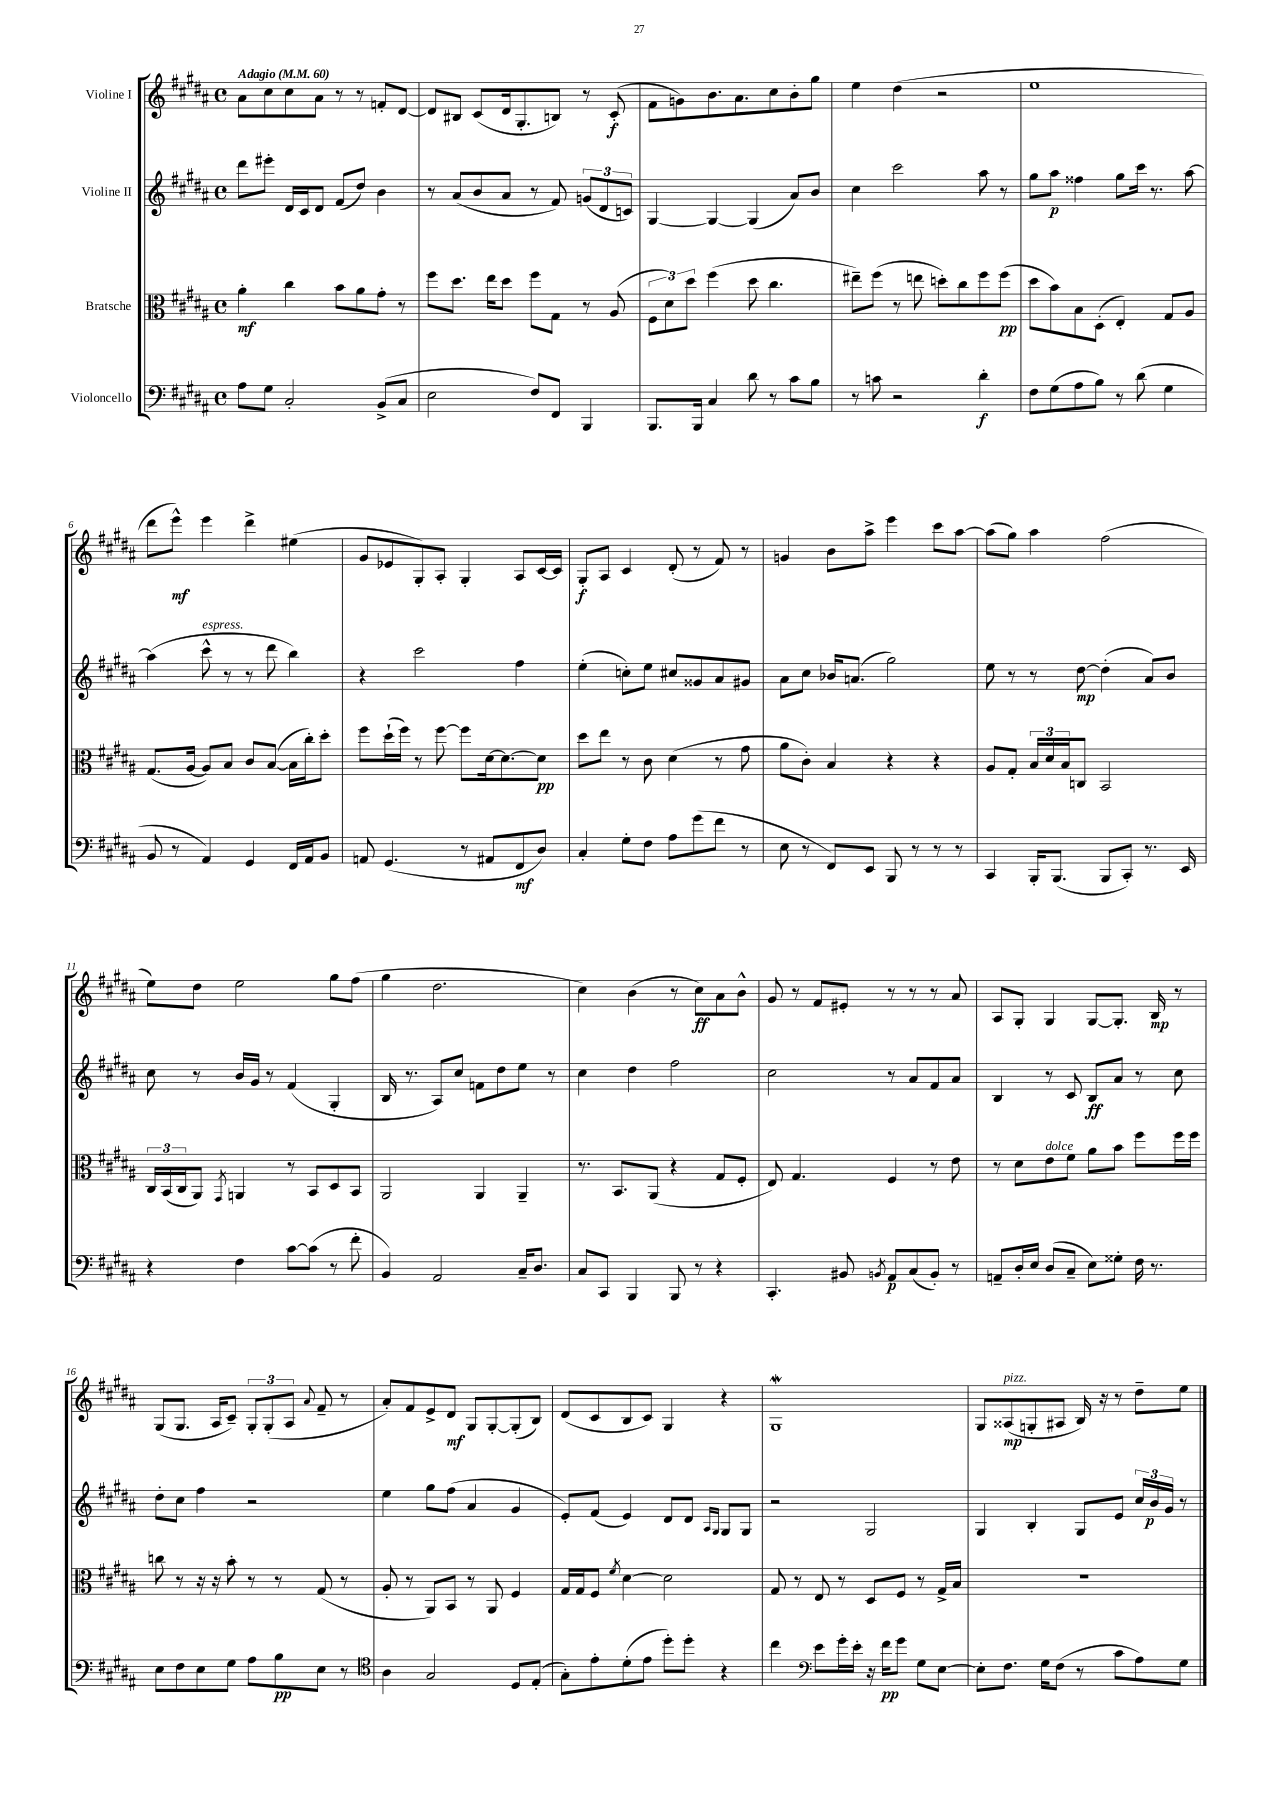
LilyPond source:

<<
\new StaffGroup <<
\new Staff = "s0" \with { instrumentName = "Violine I" } {
    \clef treble \key b \major \defaultTimeSignature \time 4/4 \tempo "Adagio" 4 = 60
    ais'8 cis''8 cis''8 ais'8 r8 r8 f'8-. dis'8~ |
    dis'8 bis8 cis'8( dis'16 gis8.-. b8) r8 cis'8-.\f( |
    fis'8 g'8) b'8. ais'8. cis''8 b'8-. gis''8 |
    e''4 dis''4( r2 |
    e''1 |
    dis'''8 e'''8-^\mf) e'''4 dis'''4-> eis''4( |
    gis'8 ees'8 gis8-.) ais8-. gis4-. ais8 cis'16~ cis'16 |
    gis8-.\f ais8 cis'4 dis'8-.( r8 fis'8) r8 |
    g'4 b'8 ais''8-> e'''4 cis'''8 ais''8~ |
    ais''8( gis''8) ais''4 fis''2( |
    e''8) dis''8 e''2 gis''8 fis''8( |
    gis''4 dis''2. |
    cis''4) b'4( r8 cis''8\ff) ais'8 b'8-^ |
    gis'8 r8 fis'8 eis'8-. r8 r8 r8 ais'8 |
    ais8 gis8-. gis4 gis8~ gis8.-. b16\mp r8 |
    gis8( gis8. ais16 cis'8--) \tuplet 3/2 { gis8-. gis8-.( ais8 } \appoggiatura { ais'8 } fis'8-- r8 |
    ais'8-.) fis'8 e'8-> dis'8\mf gis8 gis8~-. gis8-.( b8) |
    dis'8( cis'8 b8 cis'8) gis4 r4 |
    gis1\mordent |
    gis8 aisis8\mp^\markup { \italic "pizz." }( g8-. ais8 b16) r16 r8 dis''8-- e''8 \bar "|." |
}
\new Staff = "s1" \with { instrumentName = "Violine II" } {
    \clef treble \key b \major \defaultTimeSignature \time 4/4
    dis'''8 eis'''8-. dis'16 cis'16 dis'8 fis'8( dis''8) b'4 |
    r8 ais'8( b'8 ais'8 r8 fis'8) \tuplet 3/2 { g'8( dis'8 c'8) } |
    gis4~ gis4~ gis4( ais'8) b'8 |
    cis''4 cis'''2 ais''8 r8 |
    gis''8 ais''8\p fisis''4 gis''8 cis'''16 r8. ais''8~ |
    ais''4( cis'''8-^^\markup { \italic "espress." } r8 r8 dis'''8 b''4) |
    r4 cis'''2 fis''4 |
    e''4-.( c''8-.) e''8 cis''8 gisis'8 ais'8 gis'8 |
    ais'8 cis''8 bes'16 a'8.( gis''2) |
    e''8 r8 r8 dis''8~\mp dis''4-.( ais'8) b'8 |
    cis''8 r8 b'16 gis'16 r8 fis'4( gis4-. |
    b16 r8. ais8) cis''8 f'8 dis''8 e''8 r8 |
    cis''4 dis''4 fis''2 |
    cis''2 r8 ais'8 fis'8 ais'8 |
    b4 r8 cis'8 b8\ff ais'8 r8 cis''8 |
    dis''8-. cis''8 fis''4 r2 |
    e''4 gis''8 fis''8( ais'4 gis'4 |
    e'8-.) fis'8( e'4) dis'8 dis'8 \grace { ais16 gis16 } gis8 gis8 |
    r2 gis2 |
    gis4 b4-. gis8 e'8 \tuplet 3/2 { cis''16 b'16\p gis'16 } r8 \bar "|." |
}
\new Staff = "s2" \with { instrumentName = "Bratsche" } {
    \clef alto \key b \major \defaultTimeSignature \time 4/4
    ais'4-.\mf cis''4 b'8 ais'8 gis'8-. r8 |
    fis''8 dis''8. e''16 dis''8 fis''8 gis8 r8 ais8( |
    \tuplet 3/2 { fis8 dis'8) dis''8 } fis''4( dis''8 cis''4. |
    eis''8--) fis''8( r8 e''8 d''8-.) cis''8 fis''8 fis''8\pp( |
    dis''8 b'8) b8 dis8-.( e4-.) gis8 ais8 |
    gis8.( ais16~ ais8) b8 cis'8 b8~( b16 cis''16-.) dis''8-. |
    fis''8 dis''16-!( fis''16) r8 fis''8~ fis''8 dis'16~ dis'8.~ dis'8\pp |
    dis''8 e''8 r8 cis'8 dis'4( r8 gis'8 |
    ais'8 cis'8-.) b4 r4 r4 |
    ais8 gis8-. \tuplet 3/2 { b16 dis'16 b16 } c8 b,2 |
    \tuplet 3/2 { cis16 b,16( cis16 } ais,8) \acciaccatura { gis,8 } a,4 r8 b,8 dis8 b,8 |
    ais,2 ais,4 ais,4-- |
    r8. b,8. ais,8( r4 gis8 fis8-. |
    e8) gis4. fis4 r8 e'8 |
    r8 dis'8 e'8^\markup { \italic "dolce" } fis'8 ais'8 b'8 fis''8 fis''16 fis''16 |
    c''8 r8 r16 r16 b'8-. r8 r8 gis8( r8 |
    ais8-. r8 ais,8) b,8 r8 ais,8 fis4 |
    gis16 gis16 fis8 \acciaccatura { fis'8 } dis'4~ dis'2 |
    gis8 r8 e8 r8 dis8 fis8 r8 gis16-> b16 |
    r1 \bar "|." |
}
\new Staff = "s3" \with { instrumentName = "Violoncello" } {
    \clef bass \key b \major \defaultTimeSignature \time 4/4
    ais8 gis8 cis2-. b,8->( cis8 |
    e2 fis8) fis,8 b,,4 |
    b,,8. b,,16 cis4 dis'8 r8 cis'8 b8 |
    r8 c'8 r2 dis'4-.\f |
    fis8 gis8( ais8 b8) r8 dis'8( gis4 |
    b,8 r8 ais,4) gis,4 fis,16 ais,16 b,8 |
    a,8 gis,4.( r8 ais,8 fis,8\mf dis8) |
    cis4-. gis8-. fis8 ais8 gis'8( fis'8 r8 |
    e8 r8 fis,8) e,8 b,,8 r8 r8 r8 |
    cis,4 b,,16-. b,,8.( b,,8 cis,8-.) r8. e,16 |
    r4 fis4 cis'8~ cis'8( r8 fis'8-. |
    b,4) ais,2 cis16-- dis8. |
    cis8 cis,8 b,,4 b,,8 r8 r4 |
    cis,4.-. bis,8 \acciaccatura { b,8 } ais,8\p cis8( b,8-.) r8 |
    a,8-- dis16-. e16 dis8( cis8-- e8) gisis8-. fis16 r8. |
    e8 fis8 e8 gis8 ais8 b8\pp e8 r8 |
    \clef tenor ais4 gis2 dis8 e8-.( |
    gis8-.) e'8-. dis'8-.( e'8 dis''8-.) dis''8-. r4 |
    cis''4 \clef bass e'8 gis'16-. e'16-. r16 fis'16\pp gis'8 gis8 e8~ |
    e8-. fis8. gis16 fis8( r8 cis'8 ais8) gis8 \bar "|." |
}
>>
>>
